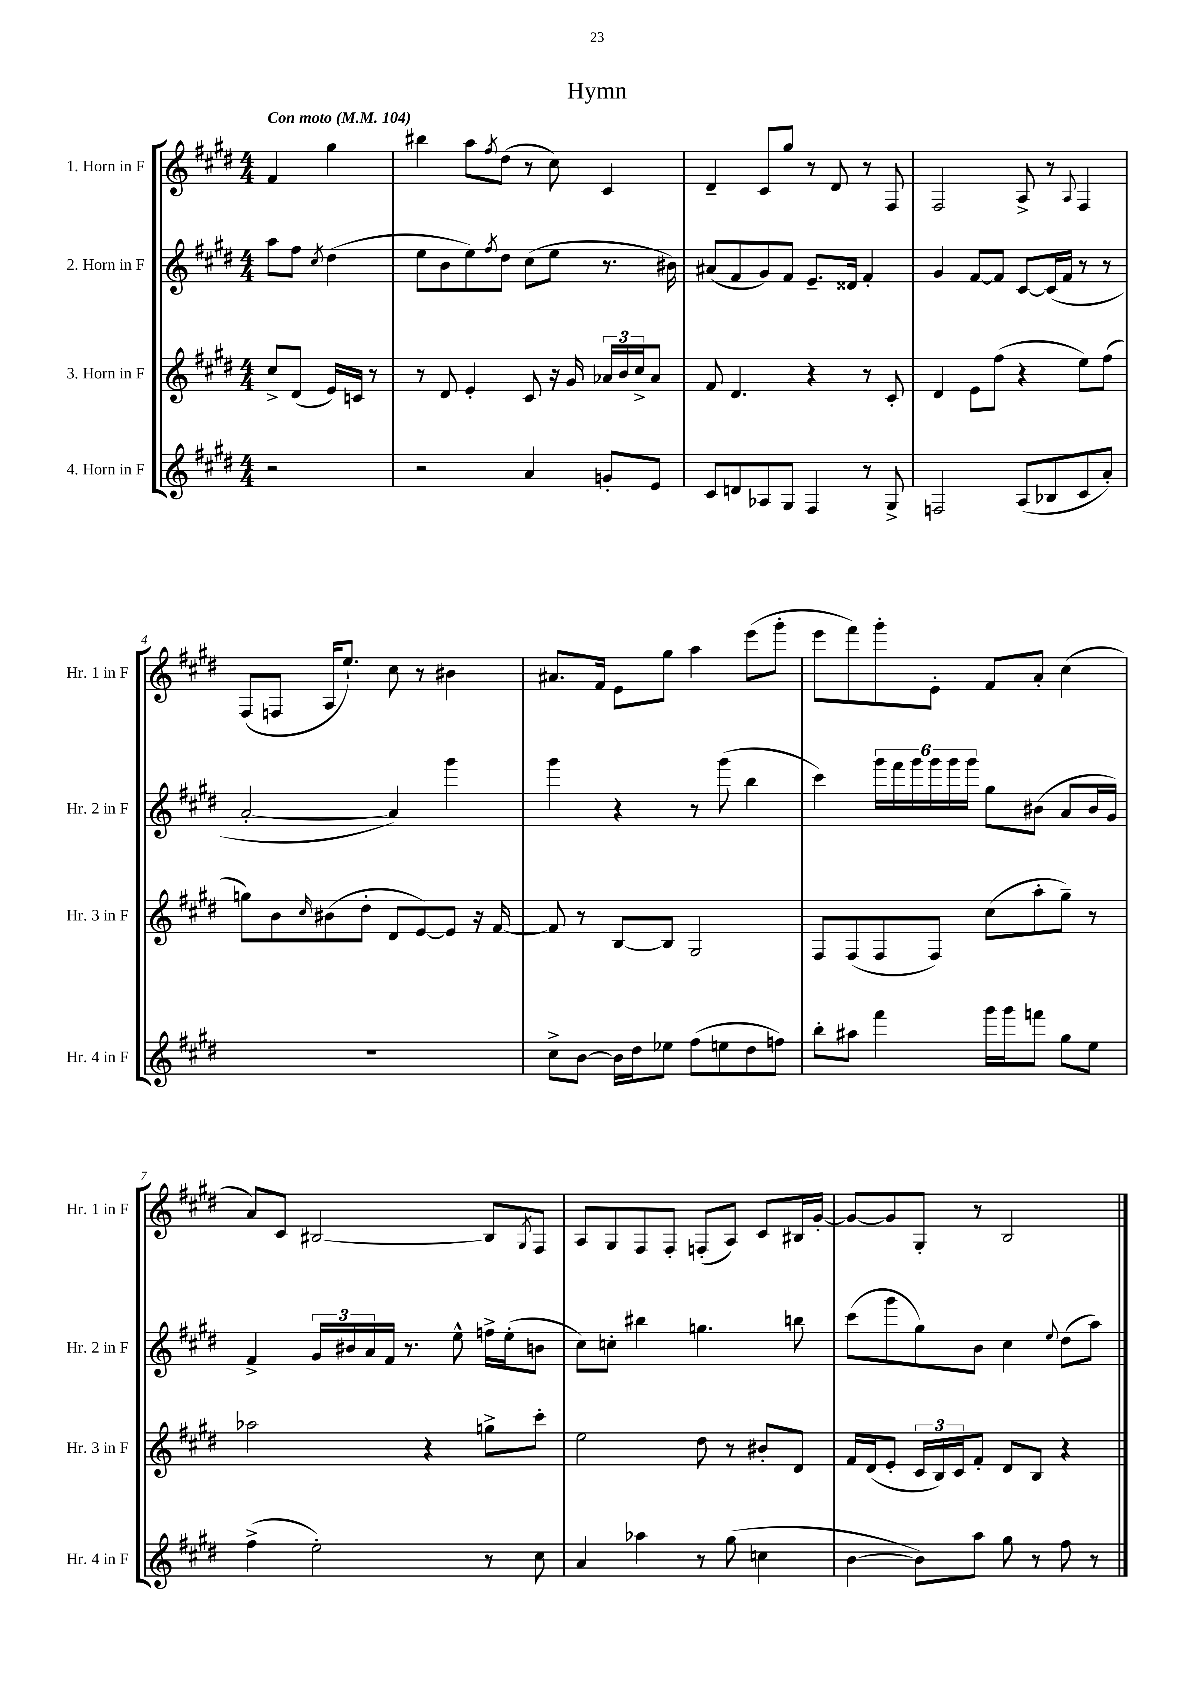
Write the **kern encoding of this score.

**kern	**kern	**kern	**kern
*staff4	*staff3	*staff2	*staff1
*clefG2	*clefG2	*clefG2	*clefG2
*k[f#c#g#d#]	*k[f#c#g#d#]	*k[f#c#g#d#]	*k[f#c#g#d#]
*M4/4	*M4/4	*M4/4	*M4/4
*MM104	*MM104	*MM104	*MM104
2r	8cc#^/L	8aa\L	4f#/
.	(8d#/J	8ff#\J	.
.	.	8qcc#/	.
.	16e/LL)	(4dd#\	4gg#\
.	16c/JJ	.	.
.	8r	.	.
=	=	=	=
2r	8r	8ee\L	4bb#\
.	8d#/	8b\	.
.	4e'/	8ee\)	8aa\L
.	.	8qff#/	8qff#/
.	.	8dd#\J	(8dd#\J
4a/	8c#/	(8cc#\L	8r
.	16r	8ee\J	8cc#\)
.	16g#/	.	.
8g'/L	24a-/LL	8.r	4c#/
.	24b/	.	.
.	24cc#^/J	.	.
8e/J	8a-/J	.	.
.	.	16b#\)	.
=	=	=	=
8c#/L	8f#/	(8a#/L	4d#~/
8d/	4.d#/	8f#/	.
8A-/	.	8g#/)	8c#/L
8G#/J	.	8f#/J	8gg#/J
4F#/	4r	8.e~/L	8r
.	.	.	8d#/
.	.	16d##/Jk	.
8r	8r	4f#'/	8r
8G#^/	8c#'/	.	8F#/
=	=	=	=
2F/	4d#/	4g#/	2F#/
.	8e\L	[8f#/L	.
.	(8ff#\J	8f#/]J	.
(8A/L	4r	[8c#/L	8A^/
8B-/	.	(16c#/]L	8r
.	.	16f#/JJ	.
.	.	.	8qqA/
8c#/	8ee\L)	8r	4F#/
8a'/J)	(8ff#\J	8r	.
=	=	=	=
1r	8gg\L)	[2a'/	(8F#/L
.	8b\	.	8F/J
.	16qqcc#/	.	.
.	(8b#\	.	16A/LK
.	.	.	8.ee`/J)
.	8dd#'\J	.	.
.	8d#/L	4a/])	8cc#\
.	[8e/)	.	8r
.	8e/]J	4ggg#\	4b#\
.	16r	.	.
.	[16f#/	.	.
=	=	=	=
8cc#^\L	8f#/]	4ggg#\	8.a#/L
[8b\J	8r	.	.
.	.	.	16f#/Jk
16b\]LL	[8B/L	4r	8e\L
16dd#\J	.	.	.
8ee-\J	8B/]J	.	8gg#\J
(8ff#\L	2G#/	8r	4aa\
8ee\	.	(8ggg#\	.
8dd#\	.	4bb\	(8eee\L
8ff\J)	.	.	8ggg#'\J
=	=	=	=
8bb'\L	8F#/L	4ccc#\)	8eee\L
8aa#\J	(8F#/	.	8fff#\)
4fff#\	8F#/	24ggg#\LL	8ggg#'\
.	.	24fff#\	.
.	.	24ggg#\	.
.	8F#/J)	24ggg#\	8e'\J
.	.	24ggg#\	.
.	.	24ggg#\JJ	.
16ggg#\LL	(8cc#\L	8gg#\L	8f#/L
16ggg#\J	.	.	.
8fff\J	8aa'\	(8b#\J	8a'/J
8gg#\L	8gg#~\J)	8a/L	(4cc#\
8ee\J	8r	16b#/L	.
.	.	16g#/JJ)	.
=	=	=	=
(4ff#^\	2aa-\	4f#^/	8a/L)
.	.	.	8c#/J
2ee'\)	.	24g#/LL	[2B#/
.	.	24b#/	.
.	.	24a/	.
.	.	16f#/JJ	.
.	.	8.r	.
.	4r	.	.
.	.	8ee^^\	.
8r	8gg^\L	16ff^\LL	8B#/]L
.	.	(16ee'\J	.
.	.	.	8qG#/
8cc#\	8ccc#'\J	8b\J	8F#/J
=	=	=	=
4a/	2ee\	8cc#\L)	8A/L
.	.	8cc'\J	8G#/
4aa-\	.	4bb#\	8F#/
.	.	.	8F#'/J
8r	8dd#\	4.gg\	(8F'/L
(8gg#\	8r	.	8A/J)
4cc\	8b#'/L	.	8c#/L
.	8d#/J	8bb\	16B#/L
.	.	.	[16g#'/JJ
=	=	=	=
[4b\	16f#/LL	(8ccc#\L	8g#/_L
.	(16d#/J	.	.
.	8e'/J	8ggg#\	8g#/]
8b\]L)	24c#/LL	8gg#\)	8G#'/J
.	24B/)	.	.
.	24c#/J	.	.
8aa\J	8f#'/J	8b\J	8r
8gg#\	8d#/L	4cc#\	2B/
8r	8B/J	.	.
.	.	8qqee/	.
8ff#\	4r	(8dd#\L	.
8r	.	8aa\J)	.
==	==	==	==
*-	*-	*-	*-
